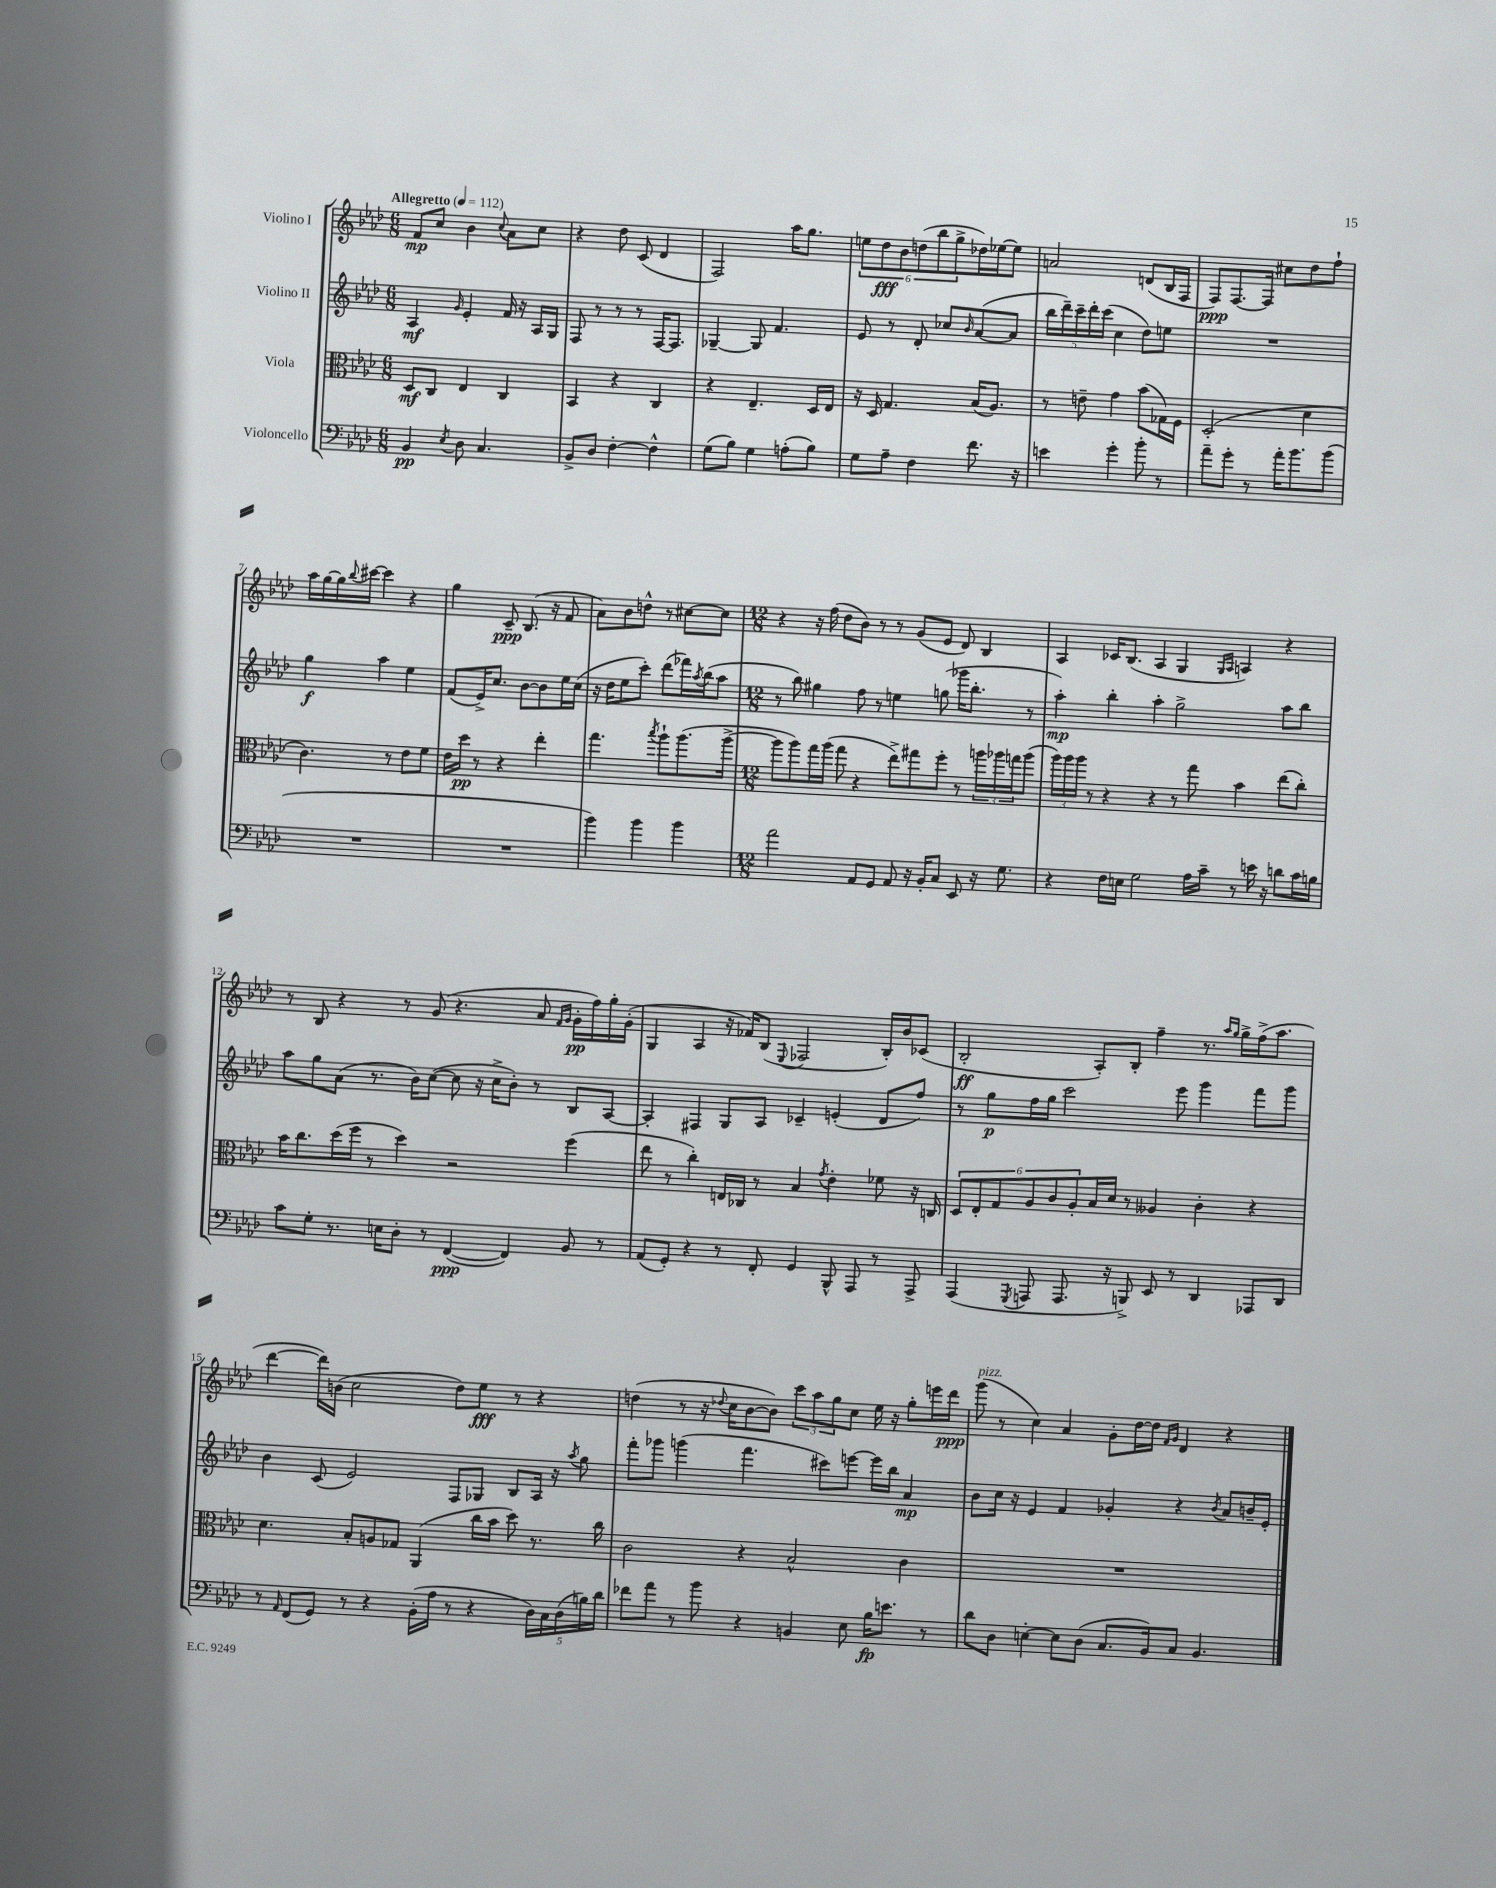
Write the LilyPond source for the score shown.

<<
\new StaffGroup <<
\new Staff = "s0" \with { instrumentName = "Violino I" } {
    \clef treble \key aes \major \numericTimeSignature \time 6/8 \tempo "Allegretto" 4 = 112
    f'8\mp c''8 bes'4 \appoggiatura { c''8 } aes'8 c''8 |
    r4 des''8 c'8( des'4 |
    f2) aes''16 g''8. |
    \tuplet 6/4 { e''8 des''8\fff bes'8 d''8( bes''8 g''8-> } des''16) ees''16~ ees''8 |
    a'2 d'8( bes16 f16 |
    f8\ppp) f8.~ f16 cis''8 des''8 f''8-! |
    aes''16 g''16~ g''16 \appoggiatura { bes''8 } cis'''16~ cis'''4 r4 |
    g''4 c'8--\ppp bes8.( r16 f'8 |
    aes'8) bes'8 d''8-^ r8 cis''8~ cis''8 |
    \numericTimeSignature \time 12/8 r4 r16 f''16( des''8 bes'8) r8 r8 g'8( ees'8 des'8) bes4 |
    aes4 ces'16 bes8.( aes4 g4 \grace { g16 aes16 } a4) r4 |
    r8 bes8 r4 r8 g'8( r4. aes'8 \grace { f'16 g'16 } g'16-.\pp f''16) g''16-. g'16-.( |
    g4 aes4 r16 fes'16) bes8( \appoggiatura { ees8 } fes2 bes16-.) bes'16 ces'8( |
    bes2-.\ff aes8-.) bes8-. f''4-- r8. \grace { aes''16 g''16 } g''16-> f''16->( aes''8. |
    des'''4~ des'''16) b'16( c''2 des''8) ees''8\fff r8 r4 |
    d''4( r8 r16 \appoggiatura { des''8 } c''16 bes'8~ bes'8) \tuplet 3/2 { c'''8 aes''8 g''8 } c''8 ees''16 r16 g''8-. e'''16 des'''16\ppp |
    g'''8^\markup { \italic "pizz." }( r8 c''4) aes'4 g'8-. des''16~ des''16 \grace { f'16 g'16 } des'4 r4 \bar "|." |
}
\new Staff = "s1" \with { instrumentName = "Violino II" } {
    \clef treble \key aes \major \numericTimeSignature \time 6/8
    aes4\mf \grace { g'16 } ees'4-. f'16 r16 aes16 g16 |
    f8 r8 r8 r8 f16~ f8. |
    ges4~-- ges8 f'4. |
    ees'8 r8 des'8-. ces''8 \grace { bes'16 } aes'8~( aes'8 |
    \tuplet 5/4 { bes''16 des'''16--) c'''16-- des'''16-. c'''16( } c''4 des''8) e''8 |
    R2. |
    g''4\f aes''4 ees''4 |
    f'8( ees'16->) c''8. bes'8~ bes'8 ees''16 c''16( |
    r16 des''16 ees''8 c'''8-.) des'''8( fes'''16) \acciaccatura { aes''8 } bes''16( aes''8 |
    \numericTimeSignature \time 12/8 r8 bes''8) gis''4 f''8 r8 e''4 g''8( ges'''16 bes''8.-. r8 |
    aes''4-.\mp) bes''4-. aes''4-. g''2-> aes''8 bes''8 |
    aes''8 g''8 aes'8( r8. bes'16) c''8~( c''8 r16 c''16-> bes'8-.) r8 bes8 aes8~ |
    aes4-. fis4 g8 aes8 ces'4-- e'4-.( des'8 f''8) |
    r8 g''8\p f''16 g''16 c'''2 ees'''8 g'''4 f'''8 g'''8 |
    bes'4 c'8( ees'2) f8 ges8 bes8 aes16 r16 \acciaccatura { aes''8 } g''8 |
    f'''8-. ges'''8 g'''4( f'''4. cis'''8) e'''8~ e'''16 bes''16 aes'4\mp |
    bes'8 c''16 r16 ees'4 f'4 ges'4-. r4 \acciaccatura { bes'8 } aes'8 b'16-- ees'16-. \bar "|." |
}
\new Staff = "s2" \with { instrumentName = "Viola" } {
    \clef alto \key aes \major \numericTimeSignature \time 6/8
    des8\mf c8 ees4 c4 |
    bes,4 r4 c4 |
    r4 ees4.-- des16 ees16 |
    r16 des16 g4. bes16( aes8.) |
    r8 e'8-- g'4 bes'8( ges16) f16 |
    des2-.( des'4 |
    c'4.) r8 ees'8 f'8 |
    ees'16 des''16\pp r8 r4 ees''4-. |
    g''4. \acciaccatura { bes''8 } aes''8-! aes''8.( aes''16~-> |
    \numericTimeSignature \time 12/8 aes''8 aes''8) g''16 aes''16( g''8 r4 ees''8->) gis''8 f''8-. r8 \tuplet 3/2 { a''16 aes''16 g''16 } aes''8( |
    \tuplet 3/2 { aes''16) aes''16 aes''16 } r8 r4 r4 r8 g''8 bes'4 ees''8( c''8-.) |
    bes'16 c''8. des''16( f''16 r8 des''4) r2 f''4( |
    ees''8 r8 c''4-.) e16 ces16 r8 bes4 \acciaccatura { g'8 } ees'4-. fes'8 r16 c16 |
    \tuplet 6/4 { des8 ees8-. g8 aes8 c'8 aes8-. } bes16 des'16 r8 aeses4 c'4-. r4 |
    des'4. bes8-. a8 ges8 aes,4( c''16 bes'16 des''8) r8. c''16 |
    c'2 r4 bes2-^ c'4 |
    R1. \bar "|." |
}
\new Staff = "s3" \with { instrumentName = "Violoncello" } {
    \clef bass \key aes \major \numericTimeSignature \time 6/8
    bes,4\pp \acciaccatura { ees8 } des8 c4. |
    bes,8-> des8 f4~-. f4-^ |
    g8( bes8) g4 a8-.( bes8) |
    g8 aes8-- f4 f'8. r16 |
    e'4 g'4-. bes'8-. r8 |
    aes'8-- g'8-. r8 aes'16-. bes'8. bes'8( |
    R2. |
    R2. |
    bes'4) bes'4 bes'4 |
    \numericTimeSignature \time 12/8 aes'2 aes,8 g,8 aes,8 r16 bes,16-. c8 ees,8 r16 g8. |
    r4 f16 e16 g2 aes16 c'16-- r8 e'16 r16 d'8 c'16 b16 |
    c'8 g8-. r8. e16 des8-. r8 f,4~\ppp( f,4) bes,8 r8 |
    aes,8( g,8-.) r4 r8 f,8-. g,4 bes,,8-^ aes,,8 r8 aes,,8-> |
    aes,,4( \acciaccatura { g,,8 } a,,8 a,,8. r16 b,,8->) ees,8 r8 des,4 aes,,8 des,8 |
    r8 \grace { aes,16 } f,8( g,8) r8 r4 bes,16-.( aes16 r8 r4 \tuplet 5/4 { des16) c16 des16( b16) des'16 } |
    fes'8 aes'8 r8 bes'8 r4 b,4 ees8 bes16\fp e'8. r8 |
    des'8 des8 e4~-. e8 des8( c8. bes,16) c8 bes,4. \bar "|." |
}
>>
>>
